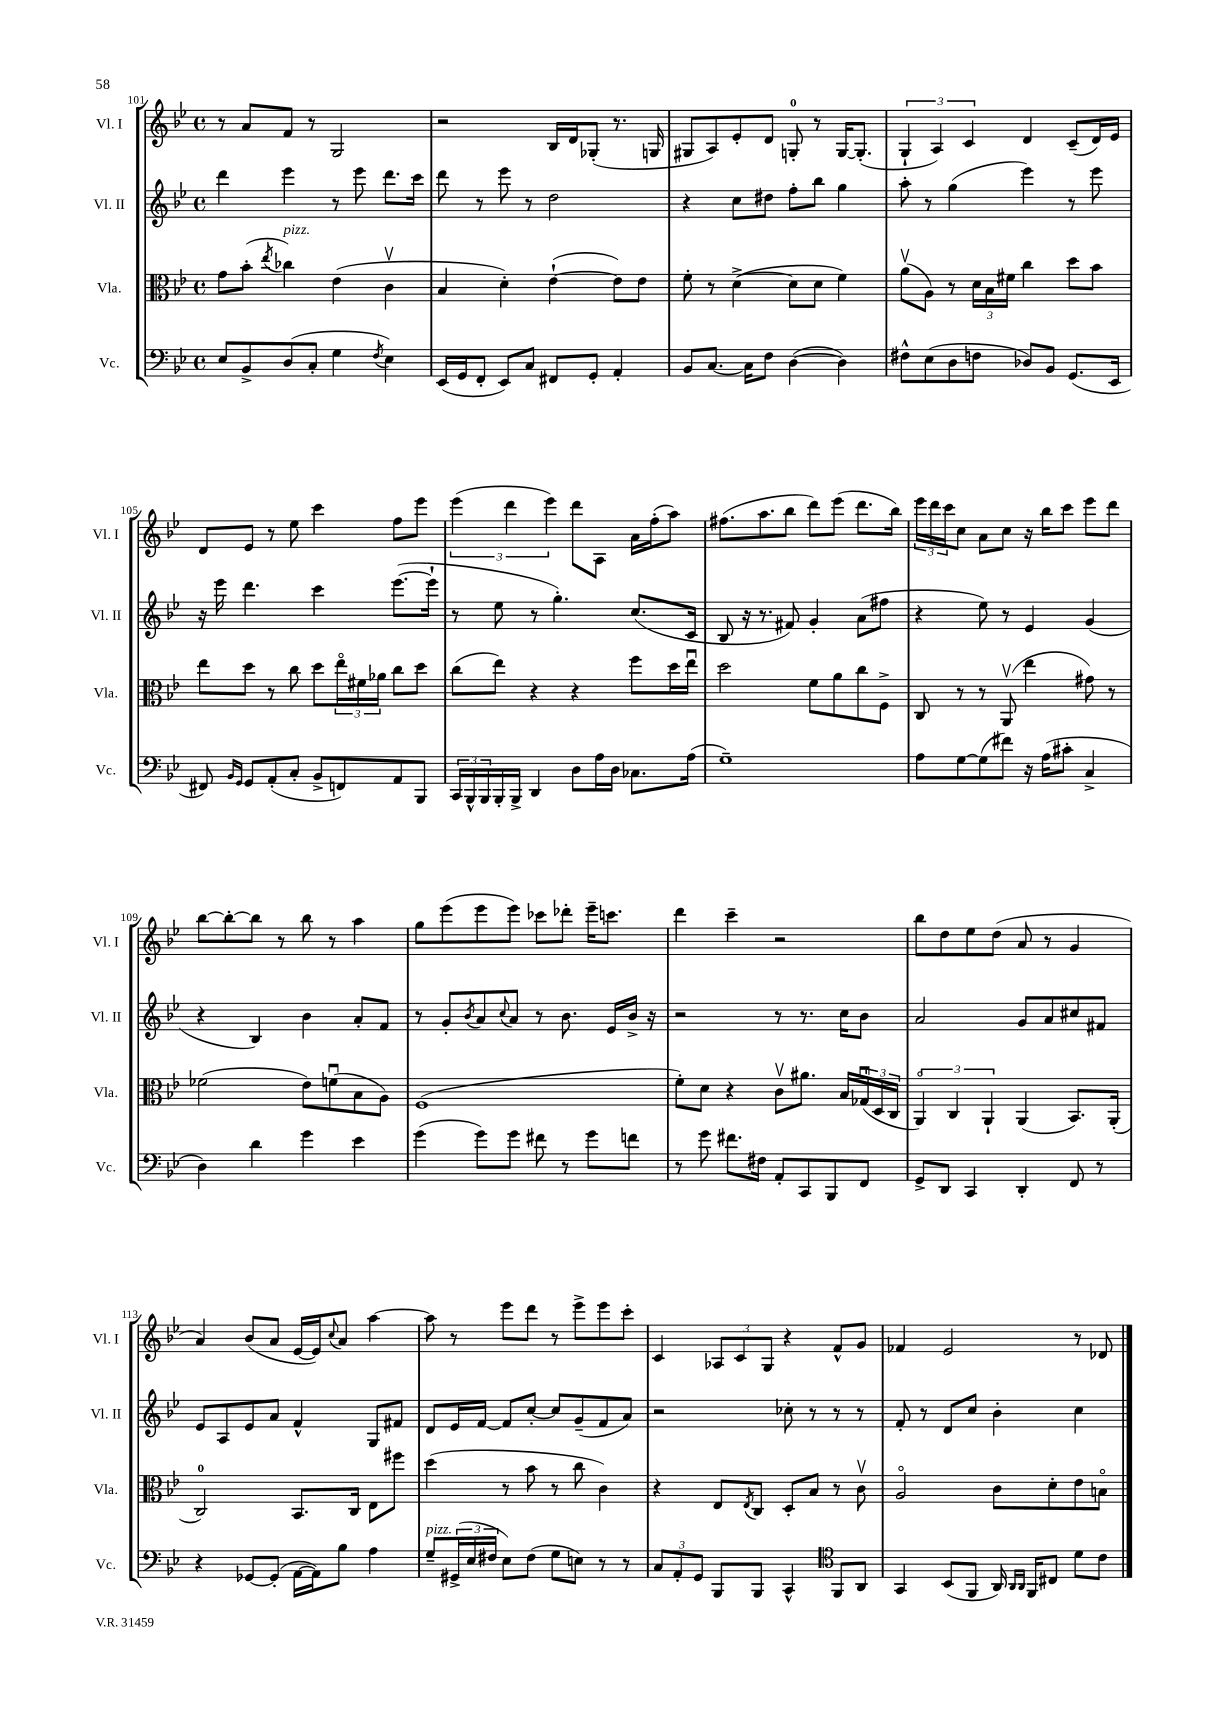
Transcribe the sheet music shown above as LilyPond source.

<<
\new StaffGroup <<
\new Staff = "s0" \with { instrumentName = "Vl. I" shortInstrumentName = "Vl. I" } {
    \clef treble \key bes \major \defaultTimeSignature \time 4/4
    r8 a'8 f'8 r8 g2 |
    r2 bes16 d'16 ges8-.( r8. g16 |
    gis8 a8) ees'8-. d'8 g8-0-. r8 g16~ g8.-.( |
    \tuplet 3/2 { g4-! a4) c'4 } d'4 c'8--( d'16) ees'16 |
    d'8 ees'8 r8 ees''8 c'''4 f''8 ees'''8 |
    \tuplet 3/2 { ees'''4( d'''4 ees'''4) } d'''8 a8 a'16 f''16-.( a''8) |
    fis''8.( a''8. bes''8 d'''8) ees'''8( d'''8. bes''16) |
    \tuplet 3/2 { ees'''16 d'''16 c'''16 } c''8 a'8 c''8 r16 bes''16 c'''8 ees'''8 d'''8 |
    bes''8~ bes''8~-. bes''8 r8 bes''8 r8 a''4 |
    g''8 ees'''8( ees'''8 ees'''8) ces'''8 des'''8-. ees'''16-- c'''8. |
    d'''4 c'''4-- r2 |
    bes''8 d''8 ees''8 d''8( a'8 r8 g'4 |
    a'4) bes'8( a'8 ees'16~ ees'16) \appoggiatura { c''8 } a'8 a''4~ |
    a''8 r8 ees'''8 d'''8 r8 ees'''8-> ees'''8 c'''8-. |
    c'4 \tuplet 3/2 { aes8 c'8 g8 } r4 f'8-^ g'8 |
    fes'4 ees'2 r8 des'8 \bar "|." |
}
\new Staff = "s1" \with { instrumentName = "Vl. II" shortInstrumentName = "Vl. II" } {
    \clef treble \key bes \major \defaultTimeSignature \time 4/4
    d'''4 ees'''4 r8 ees'''8 d'''8. c'''16 |
    d'''8 r8 ees'''8 r8 d''2 |
    r4 c''8 dis''8 f''8-. bes''8 g''4 |
    a''8-. r8 g''4( ees'''4) r8 ees'''8 |
    r16 ees'''16 d'''4. c'''4 ees'''8.~( ees'''16-! |
    r8 ees''8 r8 g''4.-.) c''8.( c'16 |
    bes8 r16 r8. fis'8) g'4-. a'8( fis''8 |
    r4 ees''8) r8 ees'4 g'4( |
    r4 bes4) bes'4 a'8-. f'8 |
    r8 g'8-. \acciaccatura { bes'8 } a'8 \appoggiatura { c''8 } a'8 r8 bes'8. ees'16 bes'16-> r16 |
    r2 r8 r8. c''16 bes'8 |
    a'2 g'8 a'8 cis''8 fis'8 |
    ees'8 a8 ees'8 a'8 f'4-^ g8 fis'8 |
    d'8 ees'16 f'16~ f'8 c''8~-. c''8 g'8--( f'8 a'8) |
    r2 ces''8-. r8 r8 r8 |
    f'8-. r8 d'8 c''8 bes'4-. c''4 \bar "|." |
}
\new Staff = "s2" \with { instrumentName = "Vla." shortInstrumentName = "Vla." } {
    \clef alto \key bes \major \defaultTimeSignature \time 4/4
    g'8 bes'8-.( \acciaccatura { ees''8 } ces''4^\markup { \italic "pizz." }) ees'4( c'4\upbow |
    bes4 d'4-.) ees'4~-!( ees'8) ees'8 |
    f'8-. r8 d'4~->( d'8 d'8 f'4) |
    a'8\upbow( a8) r8 \tuplet 3/2 { d'16 bes16 fis'16 } c''4 d''8 bes'8 |
    ees''8 d''8 r8 c''8 d''8 \tuplet 3/2 { ees''16\flageolet fis'16 aes'16 } c''8 d''8 |
    c''8( ees''8) r4 r4 f''8 d''16 ees''16\downbow |
    d''2 f'8 a'8 c''8 f8-> |
    c8 r8 r8 a,8\upbow( ees''4 gis'8) r8 |
    fes'2( ees'8) f'8\downbow( bes8 a8) |
    f1( |
    f'8-.) d'8 r4 c'8\upbow ais'8. bes16 \tuplet 3/2 { ges16\downbow( d16 c16 } |
    \tuplet 3/2 { a,4\flageolet) c4 a,4-! } a,4( bes,8.) a,16-.( |
    c2-0) bes,8. c16 ees8 fis''8 |
    d''4( r8 bes'8 r8 c''8 c'4) |
    r4 ees8 \acciaccatura { ees8 } c8 d8-. bes8 r8 c'8\upbow |
    a2\flageolet c'8 d'8-. ees'8 b8\flageolet \bar "|." |
}
\new Staff = "s3" \with { instrumentName = "Vc." shortInstrumentName = "Vc." } {
    \clef bass \key bes \major \defaultTimeSignature \time 4/4
    ees8 bes,8-> d8( c8-. g4 \acciaccatura { f8 } ees4) |
    ees,16( g,16 f,8-. ees,8) c8 fis,8 g,8-. a,4-. |
    bes,8 c8.~ c16 f8 d4~( d4) |
    fis8-^ ees8( d8 f8 des8) bes,8 g,8.( ees,16 |
    fis,8) \grace { bes,16 g,16 } g,8 a,8-.( c8-. bes,8-> f,8) a,8 bes,,8 |
    \tuplet 3/2 { c,16 bes,,16-^ bes,,16 } bes,,16-. bes,,16-> d,4 d8 a16 d16 ces8. a16( |
    g1--) |
    a8 g8~ g8( fis'8) r16 a16( cis'8-. c4-> |
    d4) d'4 g'4 ees'4 |
    g'4( g'8) g'8 fis'8 r8 g'8 f'8 |
    r8 g'8 fis'8. fis16 a,8-. c,8 bes,,8 f,8 |
    g,8-> d,8 c,4 d,4-. f,8 r8 |
    r4 ges,8~ ges,8-.( a,16~ a,16) bes8 a4 |
    g8--^\markup { \italic "pizz." } \tuplet 3/2 { gis,16->( ees16 fis16 } ees8) fis8( g8 e8) r8 r8 |
    \tuplet 3/2 { c8 a,8-. g,8 } bes,,8 bes,,8 c,4-^ \clef tenor f,8 a,8 |
    g,4 bes,8( f,8 a,16) \grace { a,16 a,16 } f,16 cis8 d'8 c'8 \bar "|." |
}
>>
>>
\layout { \context { \Score currentBarNumber = #101 } }
